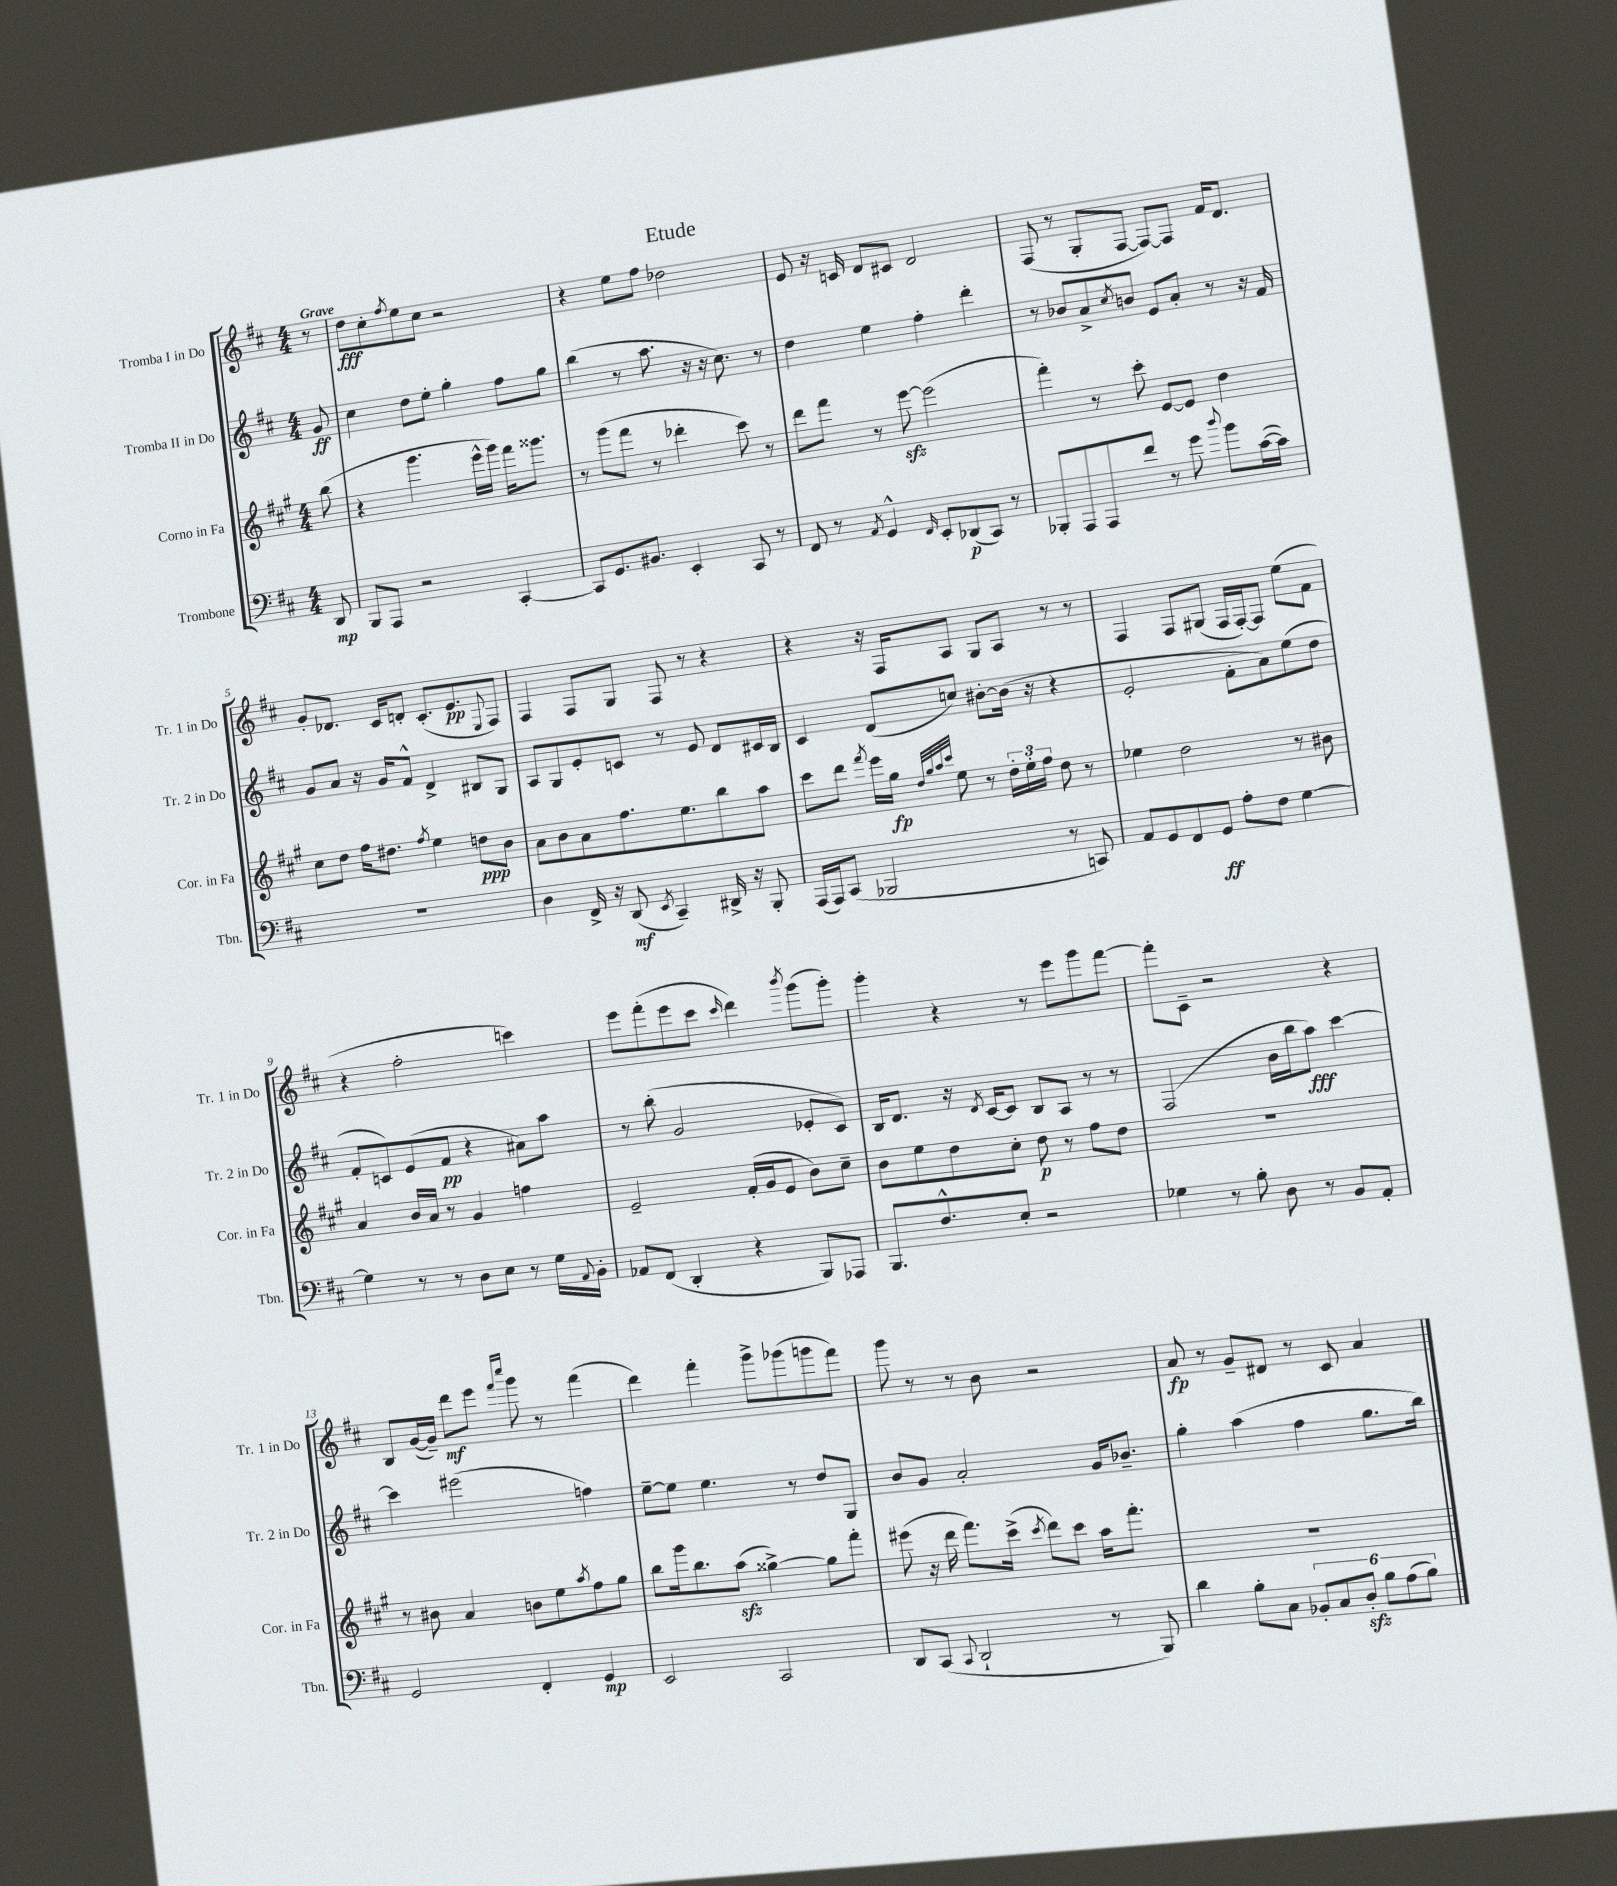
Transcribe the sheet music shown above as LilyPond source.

\header { title = "Etude" }
<<
\new StaffGroup <<
\new Staff = "s0" \with { instrumentName = "Tromba I in Do" shortInstrumentName = "Tr. 1 in Do" } {
    \clef treble \key d \major \numericTimeSignature \time 4/4 \partial 8 \tempo "Grave"
    r8 |
    d''8\fff cis''8-. \acciaccatura { fis''8 } e''8 cis''8 r2 |
    r4 e''8 fis''8 des''2 |
    e'8 r16 c'16 d'8 cis'8 d'2 |
    fis8( r8 g8-. fis8~ fis8~) fis8 fis'16 d'8. |
    g'8-. des'8. cis'16 d'8-. cis'8.-.( e'8.\pp \appoggiatura { e8 } fis8) |
    fis4 fis8 g8 fis8 r8 r4 |
    r4 r16 fis16 a8 g8 a8 r8 r8 |
    fis4 fis8 gis8( fis16 fis16~-.) fis8 e''8( fis'8 |
    r4 fis''2-. c'''4) |
    e'''8 fis'''8-.( e'''8 cis'''8 \grace { cis'''16 } d'''4) \acciaccatura { b'''8 } g'''8( g'''8-.) |
    g'''4-. r4 r8 e'''8 g'''8 fis'''8~ |
    fis'''8-. cis'8-- r2 r4 |
    b8 g'16~( g'16--) d'''8\mf e'''8 \grace { fis'''16 cis''''16 } g'''8 r8 fis'''4( |
    d'''4) fis'''4-. g'''8-> ges'''8( g'''8 fis'''8) |
    g'''8 r8 r8 b'8 r2 |
    a'8\fp r8 g'8-- dis'8 r8 cis'8 a'4 \bar "|." |
}
\new Staff = "s1" \with { instrumentName = "Tromba II in Do" shortInstrumentName = "Tr. 2 in Do" } {
    \clef treble \key d \major \numericTimeSignature \time 4/4 \partial 8
    g'8\ff |
    cis''4 d''8 e''8-. g''4-. fis''8 g''8 |
    b''4( r8 a''8. r16 r16 cis''8.) r8 |
    d''4 e''4 fis''4-. d'''4-. |
    r8 bes'8 a'8-> \acciaccatura { cis''8 } b'8 e'8 a'8-. r8 r16 fis'16 |
    g'8 a'8 r16 g'16 fis'8-^ d'4-> bis8 g8 |
    a8 g8 e'8-. c'8 r8 e'8 d'8 cis'16 b16 |
    cis'4 d'8( c''8) bis'8~-. bis'16( r16 r4 |
    e'2-. fis'8-. a'8) e''8( d''8 |
    fis'8-. c'8) e'8( fis'8\pp r4 ais'8) a''8 |
    r8 b''8-.( g'2 ees'8-. cis'8) |
    b16 d'8. r16 \acciaccatura { d'8 } cis'16~ cis'8 b8 a8 r8 r8 |
    fis2( b'16 b''16 a''8\fff) cis'''4~ |
    cis'''4 eis'''2( f''4) |
    e''8~-- e''8 e''4. r8 d''8 g8 |
    b'8 g'8 a'2-. g'16 bes'8.-- |
    g''4-. a''4( fis''4 g''8. b''16) \bar "|." |
}
\new Staff = "s2" \with { instrumentName = "Corno in Fa" shortInstrumentName = "Cor. in Fa" } {
    \clef treble \key a \major \numericTimeSignature \time 4/4 \partial 8
    b''8( |
    r4 gis'''4. e'''16-^ gis'''16) fis'''16 gisis'''8. |
    r8 gis'''8( fis'''8 r8 des'''4-. cis'''8) r8 |
    d'''8 fis'''8 r8 e'''8~\sfz e'''2( |
    fis'''4-.) r8 cis'''8-. e'8~ e'8 d''4 |
    cis''8 d''8 fis''16 dis''8. \acciaccatura { fis''8 } e''4 d''8\ppp b'8 |
    a'8 b'8 a'8 fis''8. e''8. b''8 a''8 |
    cis'''8 d'''8 \acciaccatura { fis'''8 } e'''16 gis''16\fp \grace { d''32 gis''32 a''32 cis'''32 } e''8 r8 \tuplet 3/2 { d''16-. e''16-. fis''16 } d''8 r8 |
    ees''4 d''2 r8 bis'8 |
    a'4 b'16 a'16 r8 gis'4 f''4 |
    e'2-- fis'16-.( gis'16 e'8 b'8) cis''8-- |
    b'8 e''8 d''8 cis''8-. d''8\p r8 fis''8 d''8 |
    R1 |
    r8 bis'8 a'4 b'8 e''8 \acciaccatura { a''8 } fis''8 gis''8 |
    b''8 gis'''16 b''8. a''8\sfz( gisis''4~->) gisis''8 fis'''8-. |
    eis'''8( r16 d'''16 fis'''8.) cis'''16->( \acciaccatura { cis'''8 } d'''8) cis'''8 a''16 fis'''8.-. |
    R1 \bar "|." |
}
\new Staff = "s3" \with { instrumentName = "Trombone" shortInstrumentName = "Tbn." } {
    \clef bass \key d \major \numericTimeSignature \time 4/4 \partial 8
    d,8\mp |
    b,,8 a,,8 r2 cis,4~-. |
    cis,8 g,8. bis,8. e,4-. cis,8 r8 |
    fis,8 r8 \acciaccatura { a,8 } g,4-^ \grace { fis,16 } e,8-. des,8\p( cis,8) r8 |
    bes,,8-. a,,8 a,,8 fis'8 r8 g'8 \appoggiatura { d''8 } b'8 cis'16~( cis'16) |
    R1 |
    d4 fis,16-> r16 d,8\mf( \acciaccatura { e,8 } cis,4--) dis,16-> r16 b,,8-. |
    a,,16( a,,16) cis,8( bes,,2 r8 c,8) |
    a,8 g,8 fis,8 g,8\ff a8-. fis8 g4~ |
    g4 r8 r8 d8 e8 r8 g16 \appoggiatura { a,8 } b,16-. |
    aes,8 fis,8( d,4-. r4 b,,8) aes,,8 |
    b,,8. fis8.-^ e8-. r2 |
    ges4 r8 b8-. d8 r8 b,8 a,8-. |
    g,2 fis,4-. g,4\mp |
    e,2 cis,2 |
    d,8 cis,8( \appoggiatura { cis,8 } d,2-! r8 b,,8) |
    d'4 b8-. cis8 \tuplet 6/4 { bes,8-. cis8 d8-.\sfz b8 a8( b8) } \bar "|." |
}
>>
>>
